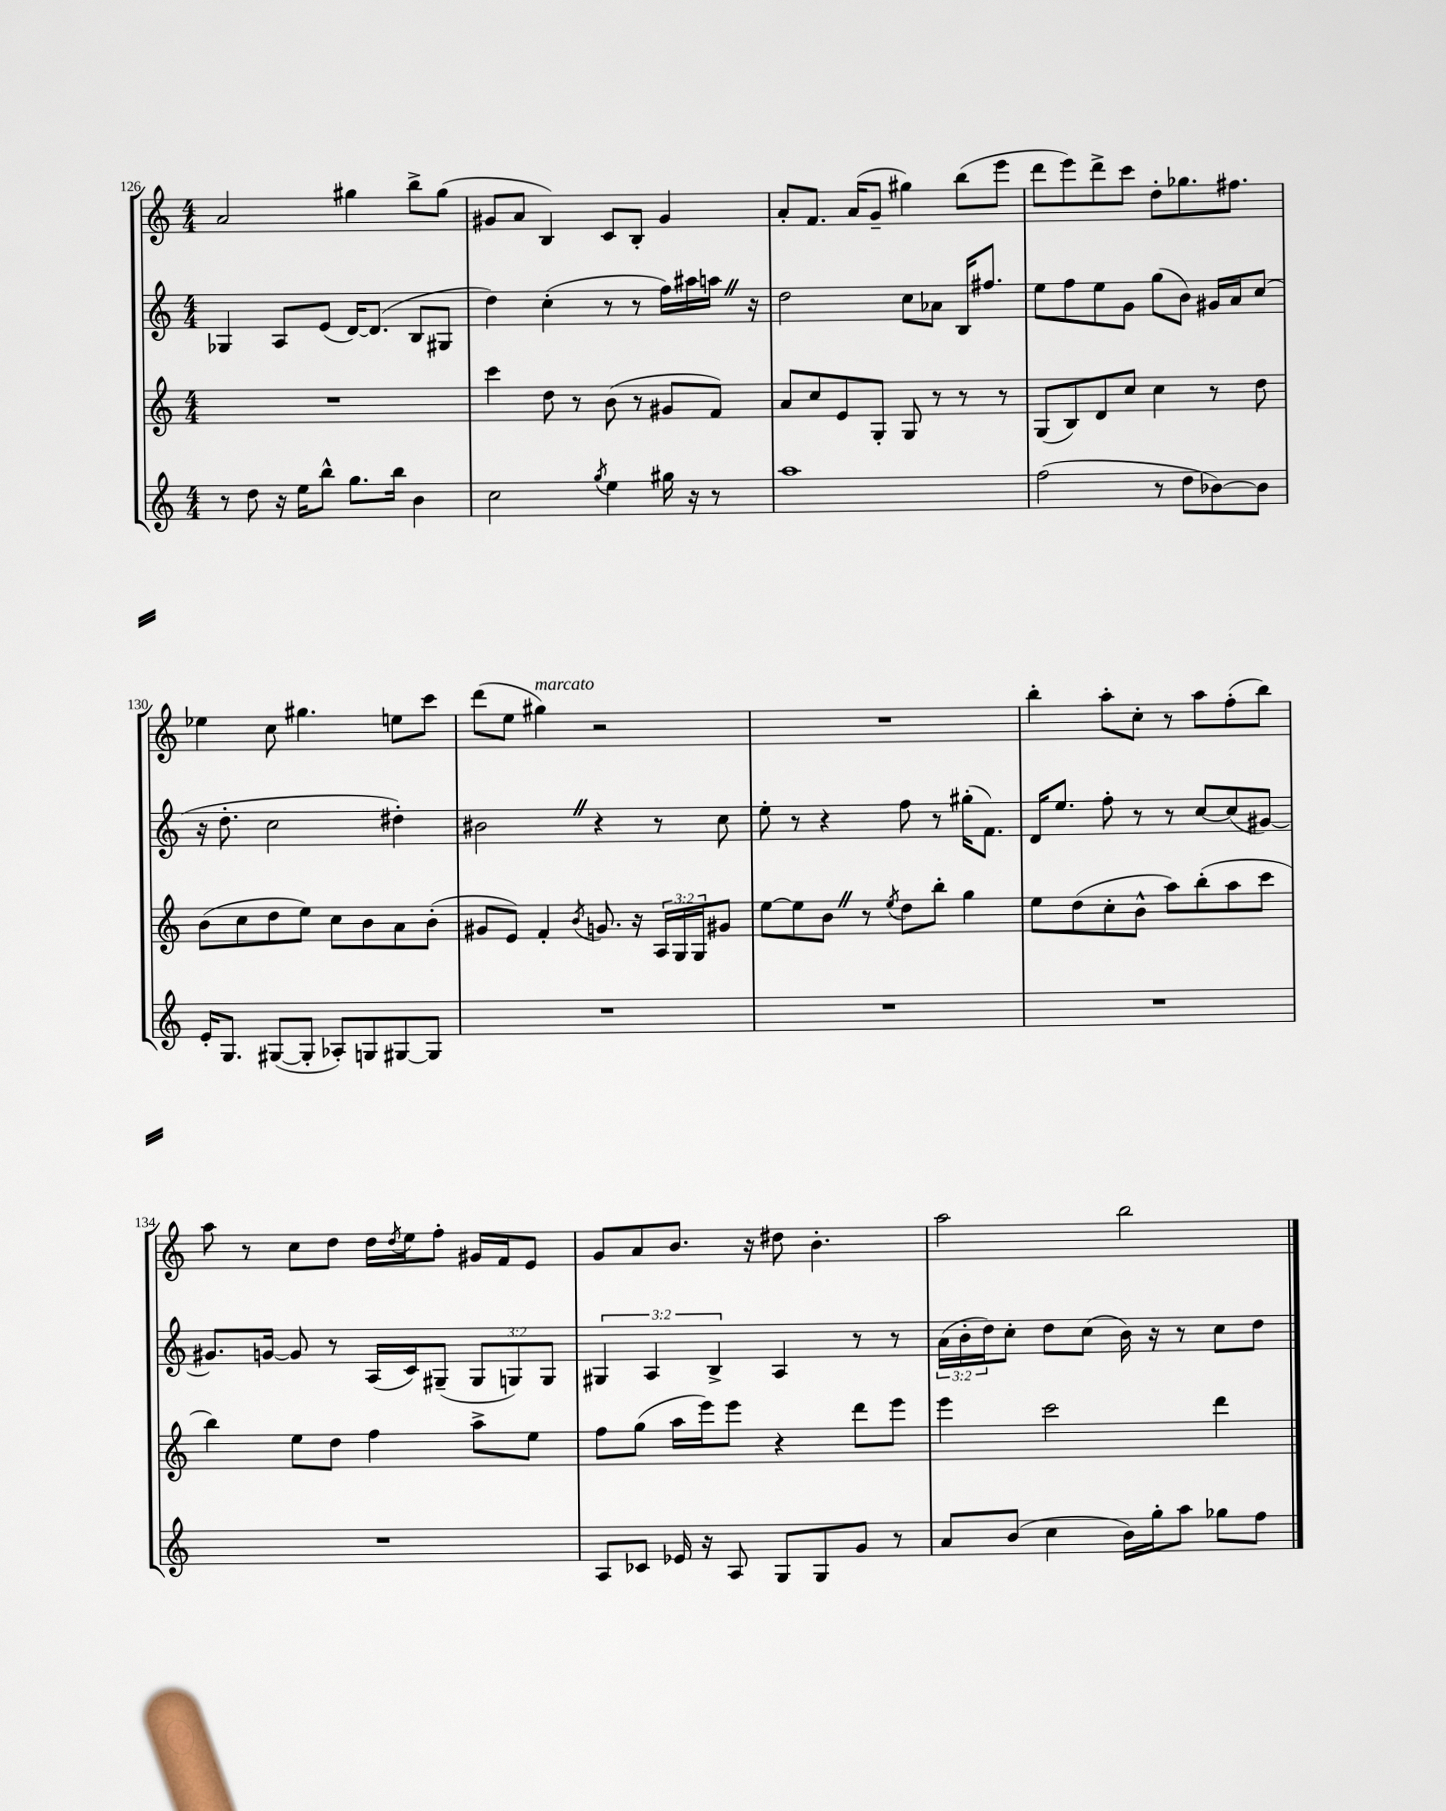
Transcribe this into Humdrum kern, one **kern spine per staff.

**kern	**kern	**kern	**kern
*staff4	*staff3	*staff2	*staff1
*clefG2	*clefG2	*clefG2	*clefG2
*k[]	*k[]	*k[]	*k[]
*M4/4	*M4/4	*M4/4	*M4/4
8r	1r	4G-	2a
8dd	.	.	.
16r	.	8A	.
16ee	.	.	.
8bb^^	.	(8e	.
8.gg	.	[16d)	4gg#
.	.	(8.d]	.
16bb	.	.	.
4b	.	8B	8bb^
.	.	8G#	(8gg#
=	=	=	=
2cc	4ccc	4dd)	8g#
.	.	.	8a
.	8dd	(4cc'	4B)
.	8r	.	.
8qgg	.	.	.
4ee	(8b	8r	8c
.	8r	8r	8B'
16gg#	8g#	16ff)	4g#
16r	.	16aa#	.
8r	8f)	16aa	.
.	.	16r	.
=	=	=	=
1aa	8a	2dd	8a'
.	8cc	.	8.f
.	8e	.	.
.	.	.	(16a
.	8G'	.	8g~
.	8G	8cc	4gg#)
.	8r	8a-	.
.	8r	16B	(8bb
.	.	8.ff#	.
.	8r	.	8eee
=	=	=	=
(2ff	(8G	8ee	8ddd
.	8B)	8ff	8eee)
.	8d	8ee	8ddd^
.	8cc	8g	8ccc
8r	4cc	(8gg	8dd'
8dd	.	8b)	8.gg-
[8b-)	8r	16g#	.
.	.	16a	8.ff#
8b-]	8dd	(8cc	.
=	=	=	=
16e'	(8b	16r	4ee-
8.G	.	8.dd'	.
.	8cc	.	.
([8G#	8dd	2cc	8cc
8G#']	8ee)	.	4.gg#
8A-')	8cc	.	.
8G	8b	.	.
[8G#	8a	4dd#')	8ee
8G#]	(8b'	.	8ccc
=	=	=	=
1r	8g#	2b#	(8ddd
.	8e)	.	8ee
.	4f'	.	4gg#)
.	8qb	.	.
.	8.g	4r	2r
.	16r	.	.
.	24A	8r	.
.	24G	.	.
.	24G	.	.
.	8g#	8cc	.
=	=	=	=
1r	[8ee	8ee'	1r
.	8ee]	8r	.
.	8b	4r	.
.	8r	.	.
.	8qee	.	.
.	8dd	8ff	.
.	8bb'	8r	.
.	4gg	(16gg#'	.
.	.	8.f)	.
=	=	=	=
1r	8ee	16d	4bb'
.	.	8.ee	.
.	(8dd	.	.
.	8cc'	8ff'	8aa'
.	8b^^	8r	8cc'
.	8aa)	8r	8r
.	(8bb'	[8cc	8aa
.	8aa	(8cc]	(8ff'
.	8ccc	[8g#)	8bb)
=	=	=	=
1r	4bb)	8.g#]	8aa
.	.	.	8r
.	.	[16g	.
.	8ee	8g]	8cc
.	8dd	8r	8dd
.	4ff	(16A	16dd
.	.	.	8qdd
.	.	16c)	16ee
.	.	(8G#~	8ff'
.	8aa^	12G#	16g#
.	.	.	16f
.	.	12G)	.
.	8ee	.	8e
.	.	12G	.
=	=	=	=
8A	8ff	6G#	8g
8c-	(8gg	.	8a
.	.	6A	.
16e-	16aa	.	8.b
16r	16eee)	.	.
.	.	6B^	.
8A	8eee	.	.
.	.	.	16r
8G	4r	4A	8dd#
8G	.	.	4.b'
8g	8ddd	8r	.
8r	8eee	8r	.
=	=	=	=
8a	4eee	(24a	2aa
.	.	24b'	.
.	.	24dd)	.
(8b	.	8cc'	.
4cc	2ccc	8dd	.
.	.	(8cc	.
16b)	.	16b)	2bb
16gg'	.	16r	.
8aa	.	8r	.
8gg-	4ddd	8cc	.
8ff	.	8dd	.
==	==	==	==
*-	*-	*-	*-
